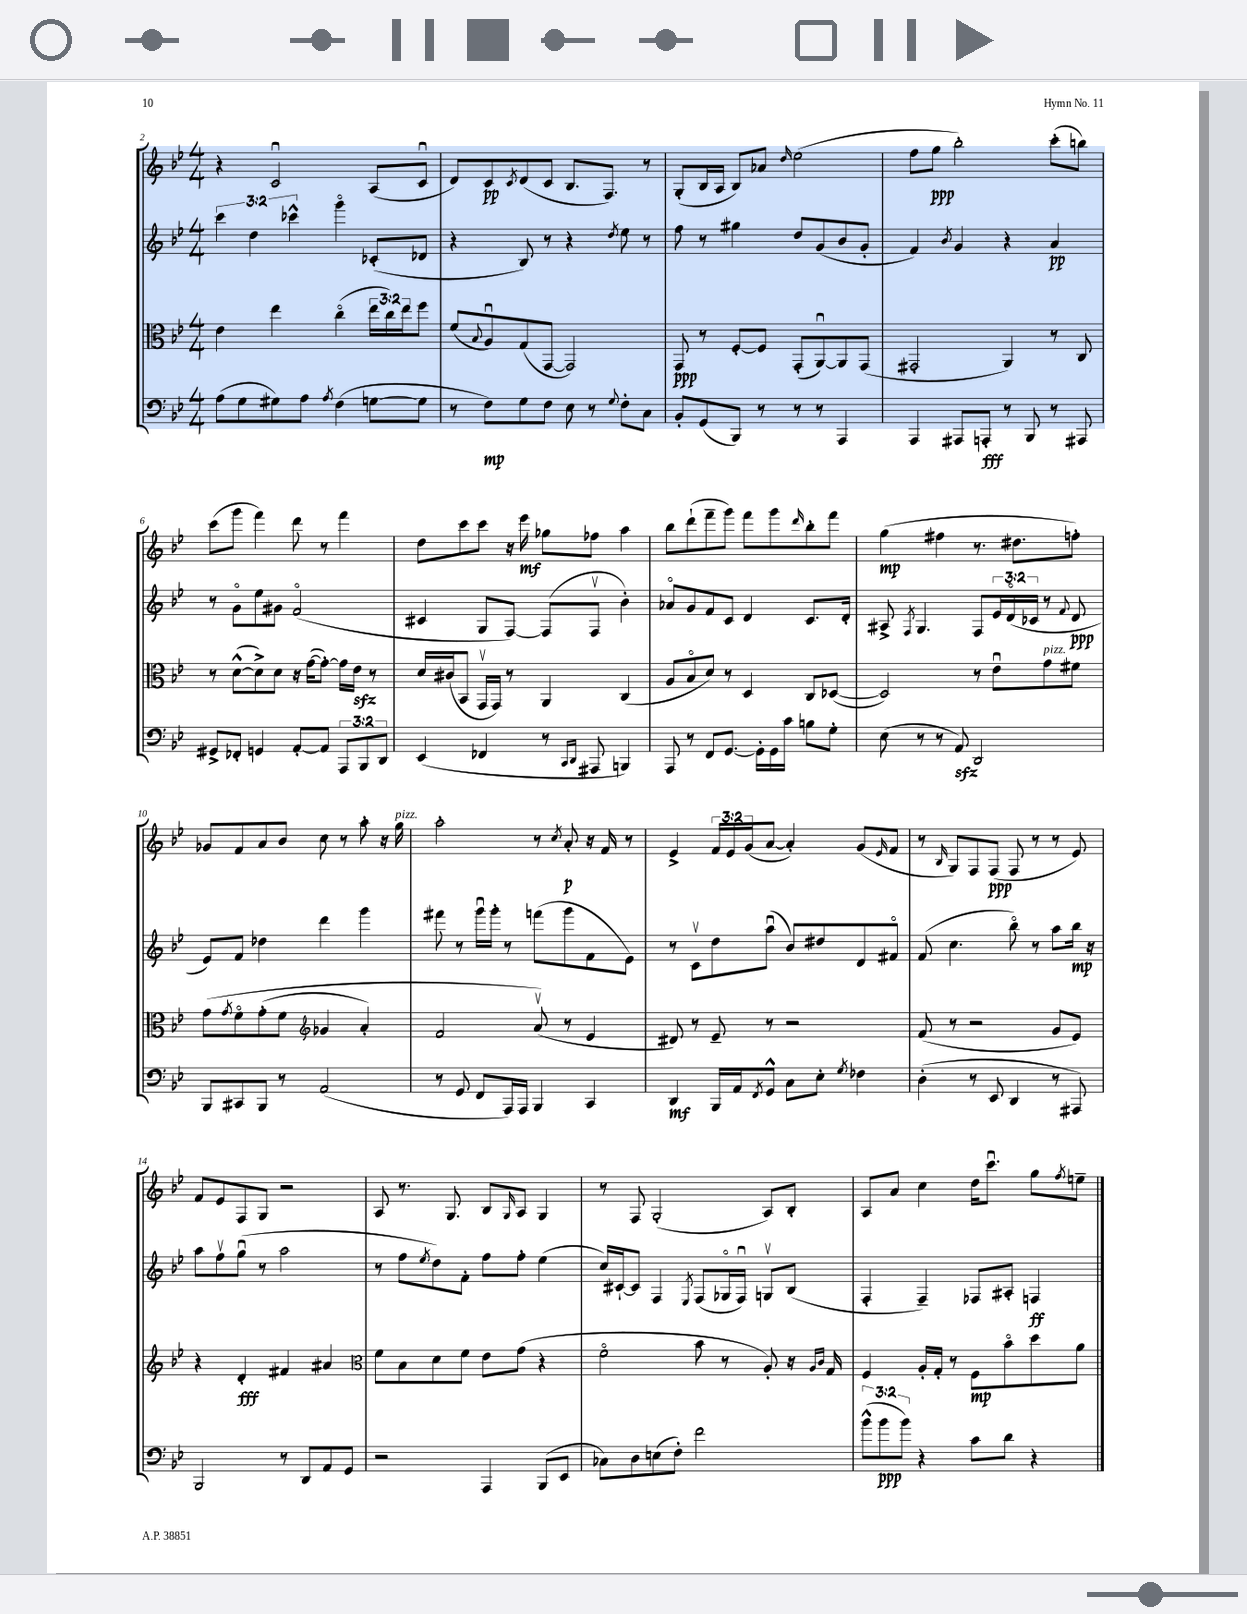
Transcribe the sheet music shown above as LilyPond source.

<<
\new StaffGroup <<
\new Staff = "s0" {
    \clef treble \key bes \major \numericTimeSignature \time 4/4 \override Staff.TupletNumber.text = #tuplet-number::calc-fraction-text
    r4 c'2\downbow a8( c'8\downbow |
    d'8) c'8\pp \acciaccatura { c'8 } d'8( c'8 bes8. f8.) r8 |
    g8-.( bes16 a16 bes8) aes'8 \grace { d''16 } ees''2( |
    f''8 g''8\ppp bes''2-.) c'''8-.( b''8) |
    c'''8( g'''8 f'''4) d'''8 r8 f'''4 |
    d''8 c'''8 c'''8 r16 ees'''16\mf ges''8 fes''8 a''4 |
    bes''8 d'''8-!( f'''8-- g'''8) f'''8 g'''8 \grace { d'''16 } bes''8-. f'''8 |
    g''4\mp( fis''4 r8. dis''8. f''8-.) |
    ges'8 f'8 a'8 bes'8 c''8 r8 a''8-. r16 g''16^\markup { \italic "pizz." } |
    a''2-. r8 \acciaccatura { c''8 } a'8-.\p r16 f'16 r8 |
    ees'4-> \tuplet 3/2 { f'16 ees'16 g'16( } a'8~ a'4-.) g'8( \grace { ees'16 } f'8 |
    r8 \grace { bes16 } g8) f8 f8\ppp( f8 r8 r8 ees'8) |
    f'8 ees'8 f8 g8 r2 |
    a8 r8. g8. bes8 \grace { g16 } a8 g4 |
    r8 f8 g2-.( a8) bes8-. |
    a8 a'8 c''4 d''16 c'''8.\downbow g''8 \acciaccatura { f''8 } e''8-- \bar "|." |
}
\new Staff = "s1" {
    \clef treble \key bes \major \numericTimeSignature \time 4/4 \override Staff.TupletNumber.text = #tuplet-number::calc-fraction-text
    \tuplet 3/2 { c'''4 d''4 ces'''4-^ } g'''4\flageolet ces'8-.( des'8 |
    r4 bes8) r8 r4 \acciaccatura { d''8 } ees''8 r8 |
    f''8 r8 gis''4 d''8 g'8( bes'8 g'8-. |
    f'4) \acciaccatura { bes'8 } g'4 r4 a'4\pp |
    r8 g'8\flageolet ees''8 gis'8 f'2\flageolet( |
    cis'4 g8 f8~) f8( f8\upbow bes'4-.) |
    aes'8\flageolet g'8 f'8 c'8 d'4 c'8. d'16-. |
    ais8-> \acciaccatura { f8 } g4. f8 \tuplet 3/2 { ees'16 d'16\flageolet( ces'16 } r8 \appoggiatura { f'8 } d'8\ppp |
    ees'8) f'8 des''4 d'''4 g'''4 |
    fis'''8 r8 g'''16\downbow g'''16-. r8 f'''8( g'''8 f'8 ees'8) |
    r8 c'8\upbow d''8 a''8\downbow( bes'8) dis''8 d'8 fis'8\flageolet |
    f'8( c''4. bes''8\flageolet) r8 a''8 bes''16\mp r16 |
    a''8 f''8\upbow g''8\downbow( r8 a''2 |
    r8 f''8 \acciaccatura { ees''8 } d''8) f'8-. f''8 f''8-. ees''4( |
    c''16) cis'16~-! cis'8 f4 \acciaccatura { ees8 } f8( ges16\flageolet f16\downbow) g8\upbow bes8( |
    f4-. f4--) fes8 ais8-. f4\ff \bar "|." |
}
\new Staff = "s2" {
    \clef alto \key bes \major \numericTimeSignature \time 4/4 \override Staff.TupletNumber.text = #tuplet-number::calc-fraction-text
    ees'4 ees''4 c''4\flageolet( \tuplet 3/2 { ees''16 c''16) ees''16 } f''8 |
    f'8( \appoggiatura { bes8 } a8\downbow) g8( g,8~ g,2) |
    g,8\ppp r8 f8~-. f8 g,8-.( a,8~\downbow) a,8 g,8( |
    gis,2-. a,4) r8 c8 |
    r8 d'8~-^( d'8->) d'8 r16 g'16~( g'8~-.) g'16 ees'16\sfz r8 |
    d'16 cis'16( bes,8 g,16\upbow g,16) r8 a,4 c4( |
    a8 bes8\flageolet d'8) r8 d4 c8 des8~( |
    des2) r8 ees'8\downbow g'8^\markup { \italic "pizz." } fis'8 |
    g'8\( \acciaccatura { g'8 } f'8\flageolet g'8-.( f'8 \clef treble ges'4 a'4-.) |
    f'2 a'8\upbow(\) r8 ees'4 |
    dis'8) r8 ees'8-- r8 r2 |
    f'8( r8 r2 g'8 ees'8) |
    r4 d'4-.\fff fis'4 ais'4 |
    \clef alto f'8 bes8 d'8 f'8 ees'8 g'8( r4 |
    f'2\flageolet bes'8 r8 a8-.) r16 \grace { a16 c'16 } g16 |
    f4 a16-. g16-. r8 f8\mp bes'8\flageolet d''8 a'8 \bar "|." |
}
\new Staff = "s3" {
    \clef bass \key bes \major \numericTimeSignature \time 4/4 \override Staff.TupletNumber.text = #tuplet-number::calc-fraction-text
    a8( g8 gis8) a8 \acciaccatura { a8 } f4( g8~ g8 |
    r8 f8\mp) g8 f8 ees8 r8 \appoggiatura { g8 } f8-. c8 |
    bes,8-. g,8( bes,,8) r8 r8 r8 a,,4 |
    a,,4 ais,,8 a,,8-.\fff r8 bes,,8 r8 ais,,8 |
    gis,8-> fes,8-. g,4 a,8~-. a,8 \tuplet 3/2 { a,,8 bes,,8 d,8 } |
    ees,4( fes,4 r8 \grace { c,16 d,16 } ais,,8 b,,4) |
    a,,8 r8 f,8 g,8.~ g,16-. g,16 c'16 b8 g8-. |
    ees8( r8 r8 a,8\sfz) d,2 |
    bes,,8 cis,8 bes,,8 r8 a,2( |
    r8 g,8 f,8 a,,16) a,,16 bes,,4 c,4 |
    d,4\mf bes,,16 a,16 \acciaccatura { f,8 } g,8-^ c8 ees8-. \acciaccatura { g8 } fes4 |
    d4-.( r8 ees,8 d,4 r8 ais,,8) |
    bes,,2 r8 d,8 a,8 g,8 |
    r2 a,,4 bes,,8( ees,8 |
    ces8) d8 e8( f8-.) f'2 |
    \tuplet 3/2 { bes'8-^( bes'8\ppp bes'8) } r4 c'8 d'8 r4 \bar "|." |
}
>>
>>
\layout { \context { \Score currentBarNumber = #2 } }
